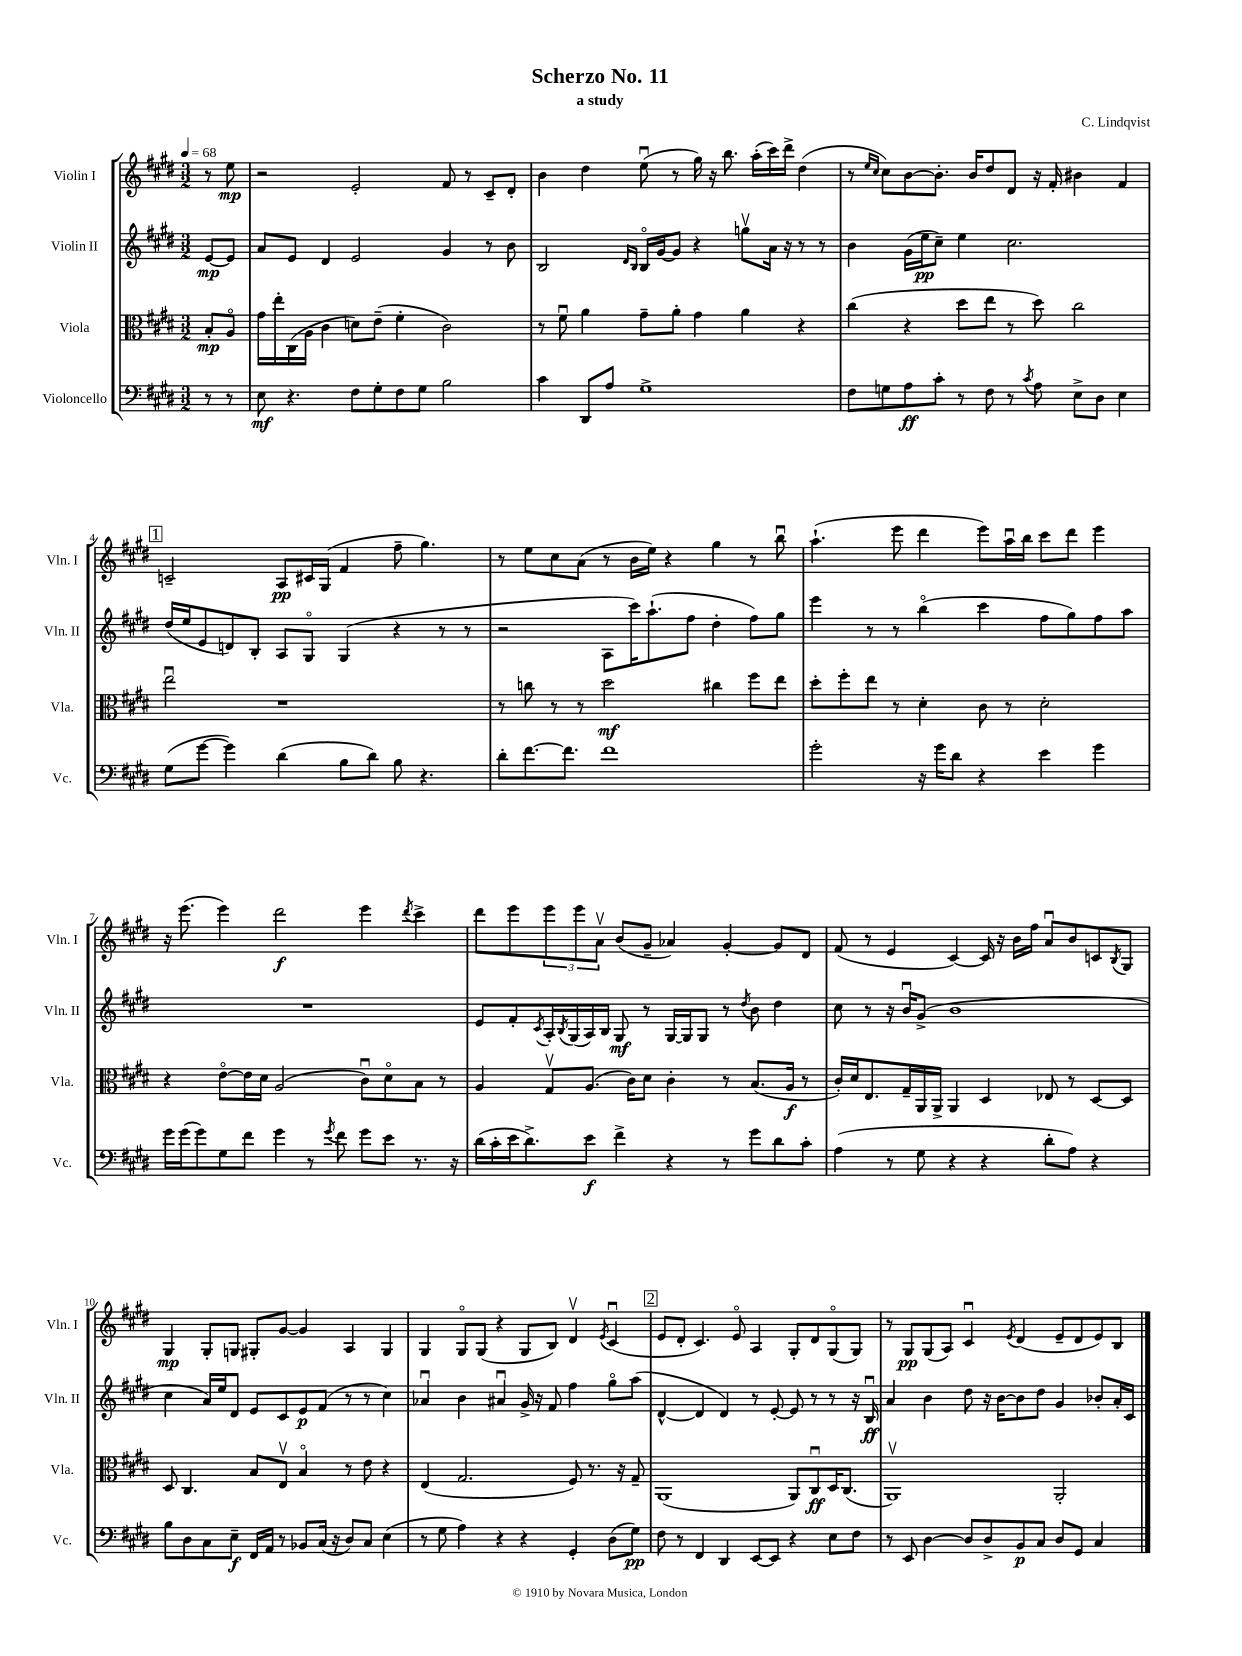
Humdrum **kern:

**kern	**kern	**kern	**kern
*staff4	*staff3	*staff2	*staff1
*clefF4	*clefC3	*clefG2	*clefG2
*k[f#c#g#d#]	*k[f#c#g#d#]	*k[f#c#g#d#]	*k[f#c#g#d#]
*M3/2	*M3/2	*M3/2	*M3/2
*MM68	*MM68	*MM68	*MM68
8r	8B'	[8e	8r
8r	8Ao	8e]	8ee
=	=	=	=
8E	16g#	8a	2r
.	16ee'	.	.
4.r	(16C#	8e	.
.	16A	.	.
.	4c#	4d#	.
8F#	8d)	2e	2e'
8G#'	(8e~	.	.
8F#	4f#'	.	.
8G#	.	.	.
2B	2c#)	4g#	8f#
.	.	.	8r
.	.	8r	8c#~
.	.	8b	8d#'
=	=	=	=
4c#	8r	2B	4b
.	8f#u	.	.
8DD#	4a	.	4dd#
8A	.	.	.
.	.	16qqd#	.
.	.	16qqB	.
1G#^	8g#~	16Bo	(8eeu
.	.	[16g#	.
.	8a'	8g#]	8r
.	4g#	4r	16gg#)
.	.	.	16r
.	.	.	8.bb
.	4a	8ggv	.
.	.	.	(16aa'
.	.	16a	16ccc#)
.	.	16r	16ddd#^
.	4r	8r	(4dd#
.	.	8r	.
=	=	=	=
8F#	(4cc#	4b	8r
.	.	.	16qqee
.	.	.	16qqcc#
8G	.	.	8cc#)
8A	4r	(16g#	[8b
.	.	16ee	.
8c#'	.	8cc#~)	8.b']
8r	8dd#	4ee	.
.	.	.	16b
8F#	8ee	.	8dd#
8r	8r	2.cc#	8d#
8qc#	.	.	.
8A	8dd#)	.	16r
.	.	.	16f#'
8E^	2cc#	.	4b#
8D#	.	.	.
4E	.	.	4f#
=	=	=	=
(8G#	2eeu	(16dd#	2c~
.	.	16ee	.
[8g#	.	8e	.
4g#])	.	8d)	.
.	.	8B'	.
(4d#	1r	8A	8A
.	.	8G#o	16c#
.	.	.	(16G#
8B	.	(4G#	4f#
8d#)	.	.	.
8B	.	4r	8ff#~
4.r	.	.	4.gg#)
.	.	8r	.
.	.	8r	.
=	=	=	=
8d#'	8r	2r	8r
[8.f#	8cc	.	8ee
.	8r	.	8cc#
8.f#]	.	.	.
.	8r	.	(8a
1f#	2dd#	8A	8r
.	.	16ccc#)	16b
.	.	(8.aa`	16ee)
.	.	.	4r
.	.	8ff#	.
.	4cc#	4dd#'	4gg#
.	8ff#	8ff#)	8r
.	8ee	8gg#	8bbu
=	=	=	=
2g#'	8dd#'	4eee	(4.aa`
.	8ff#'	.	.
.	8ee	8r	.
.	8r	8r	8eee
16r	4d#'	(4bbo	4ddd#
16g#	.	.	.
8d#	.	.	.
4r	8c#	4ccc#	8eee)
.	8r	.	16aau
.	.	.	16bb
4e	2d#'	8ff#	8ccc#
.	.	8gg#)	8ddd#
4g#	.	8ff#	4eee
.	.	8aa	.
=	=	=	=
16g#	4r	1.r	16r
(16g#	.	.	(8.eee
8g#)	.	.	.
8G#	[8eo	.	4eee)
8f#	16e]	.	.
.	16d#	.	.
4g#	(2A	.	2ddd#
8r	.	.	.
8qg#	.	.	.
8f#	.	.	.
8g#	8c#u)	.	4eee
8e	8d#o	.	.
.	.	.	8qddd#
8.r	8B	.	4ccc#^
.	8r	.	.
16r	.	.	.
=	=	=	=
(16d#	4A	8e	8ddd#
16c#'	.	.	.
16e	.	8f#'	8eee
8.d#^)	.	.	.
.	.	8qc#	.
.	8G#v	16A'	12eee
.	.	8qB	.
.	.	(16G#	.
.	.	.	12eee
8e	(8.A	16A)	.
.	.	.	12av
.	.	16B	.
4f#^	.	8G#	(8b
.	16c#)	.	.
.	8d#	8r	8g#~
4r	4c#'	[16G#	4a-)
.	.	16G#]	.
.	.	8G#	.
8r	8r	8r	[4g#'
.	.	8qdd#	.
8g#	(8.B	8b	.
8d#	.	4dd#	8g#]
.	16A	.	.
8c#'	8r	.	8d#
=	=	=	=
(4A	16c#')	8cc#	(8f#
.	16d#	.	.
.	8.E	8r	8r
8r	.	16r	4e
.	16G#~	16bu	.
8G#	16AA	(8g#^	.
.	16AA^	.	.
4r	4AA	1b	[4c#)
4r	4D#	.	16c#]
.	.	.	16r
.	.	.	16b
.	.	.	16ff#
8d#'	8E-	.	8au
8A)	8r	.	8b
4r	[8D#	.	8c
.	.	.	8qB
.	8D#]	.	8G#
=	=	=	=
8B	8D#	4cc#	4G#
8D#	4.C#	.	.
8C#	.	16a)	8G#'
.	.	16ee	.
8E~	.	8d#	8G
16FF#	8B	8e	8G#'
16AA	.	.	.
8r	8Ev	8c#	[8g#
8BB-	4Bo	8e	4g#]
(16C#	.	(8f#	.
16r	.	.	.
8D#)	8r	8r	4A
8C#	8e	8r	.
(4E	4r	4cc#)	4G#
=	=	=	=
8r	(4E	4a-u	4G#
8G#	.	.	.
4A)	2.G#	4b	8G#o
.	.	.	(8G#
4r	.	4a#u	4r
4r	.	16g#^	8G#
.	.	16r	.
.	.	8f#	8B)
4GG#'	8F#)	4ff#	4d#v
.	8.r	.	.
.	.	.	8qe
(8D#	.	8gg#o	(4c#u
.	16r	.	.
8G#)	8G#~	(8aa	.
=	=	=	=
8F#	(1AA	[4d#^^	8e
8r	.	.	8d#'
4FF#	.	4d#]	4.c#)
4DD#	.	4d#)	.
.	.	.	8eo
[8EE	.	8r	4A
8EE]	.	[8e'	.
4r	8AA)	8e]	8G#'
.	8C#u	8r	8d#
8E	16D#	8r	(8G#o
.	(8.C#	.	.
8F#	.	16r	8G#)
.	.	16Bu	.
=	=	=	=
8r	1AAv)	4a	8r
8EE	.	.	8G#
[4D#	.	4b	(8G#
.	.	.	8A)
8D#]	.	8dd#	4c#u
8D#^	.	16r	.
.	.	[16b	.
.	.	.	8qe
8BB	.	8b]	(4d#
8C#	.	8dd#	.
8D#	2AA'	4g#	8e~
8GG#	.	.	8d#
4C#	.	8b-'	8e)
.	.	16a'	8B
.	.	16c#	.
==	==	==	==
*-	*-	*-	*-
